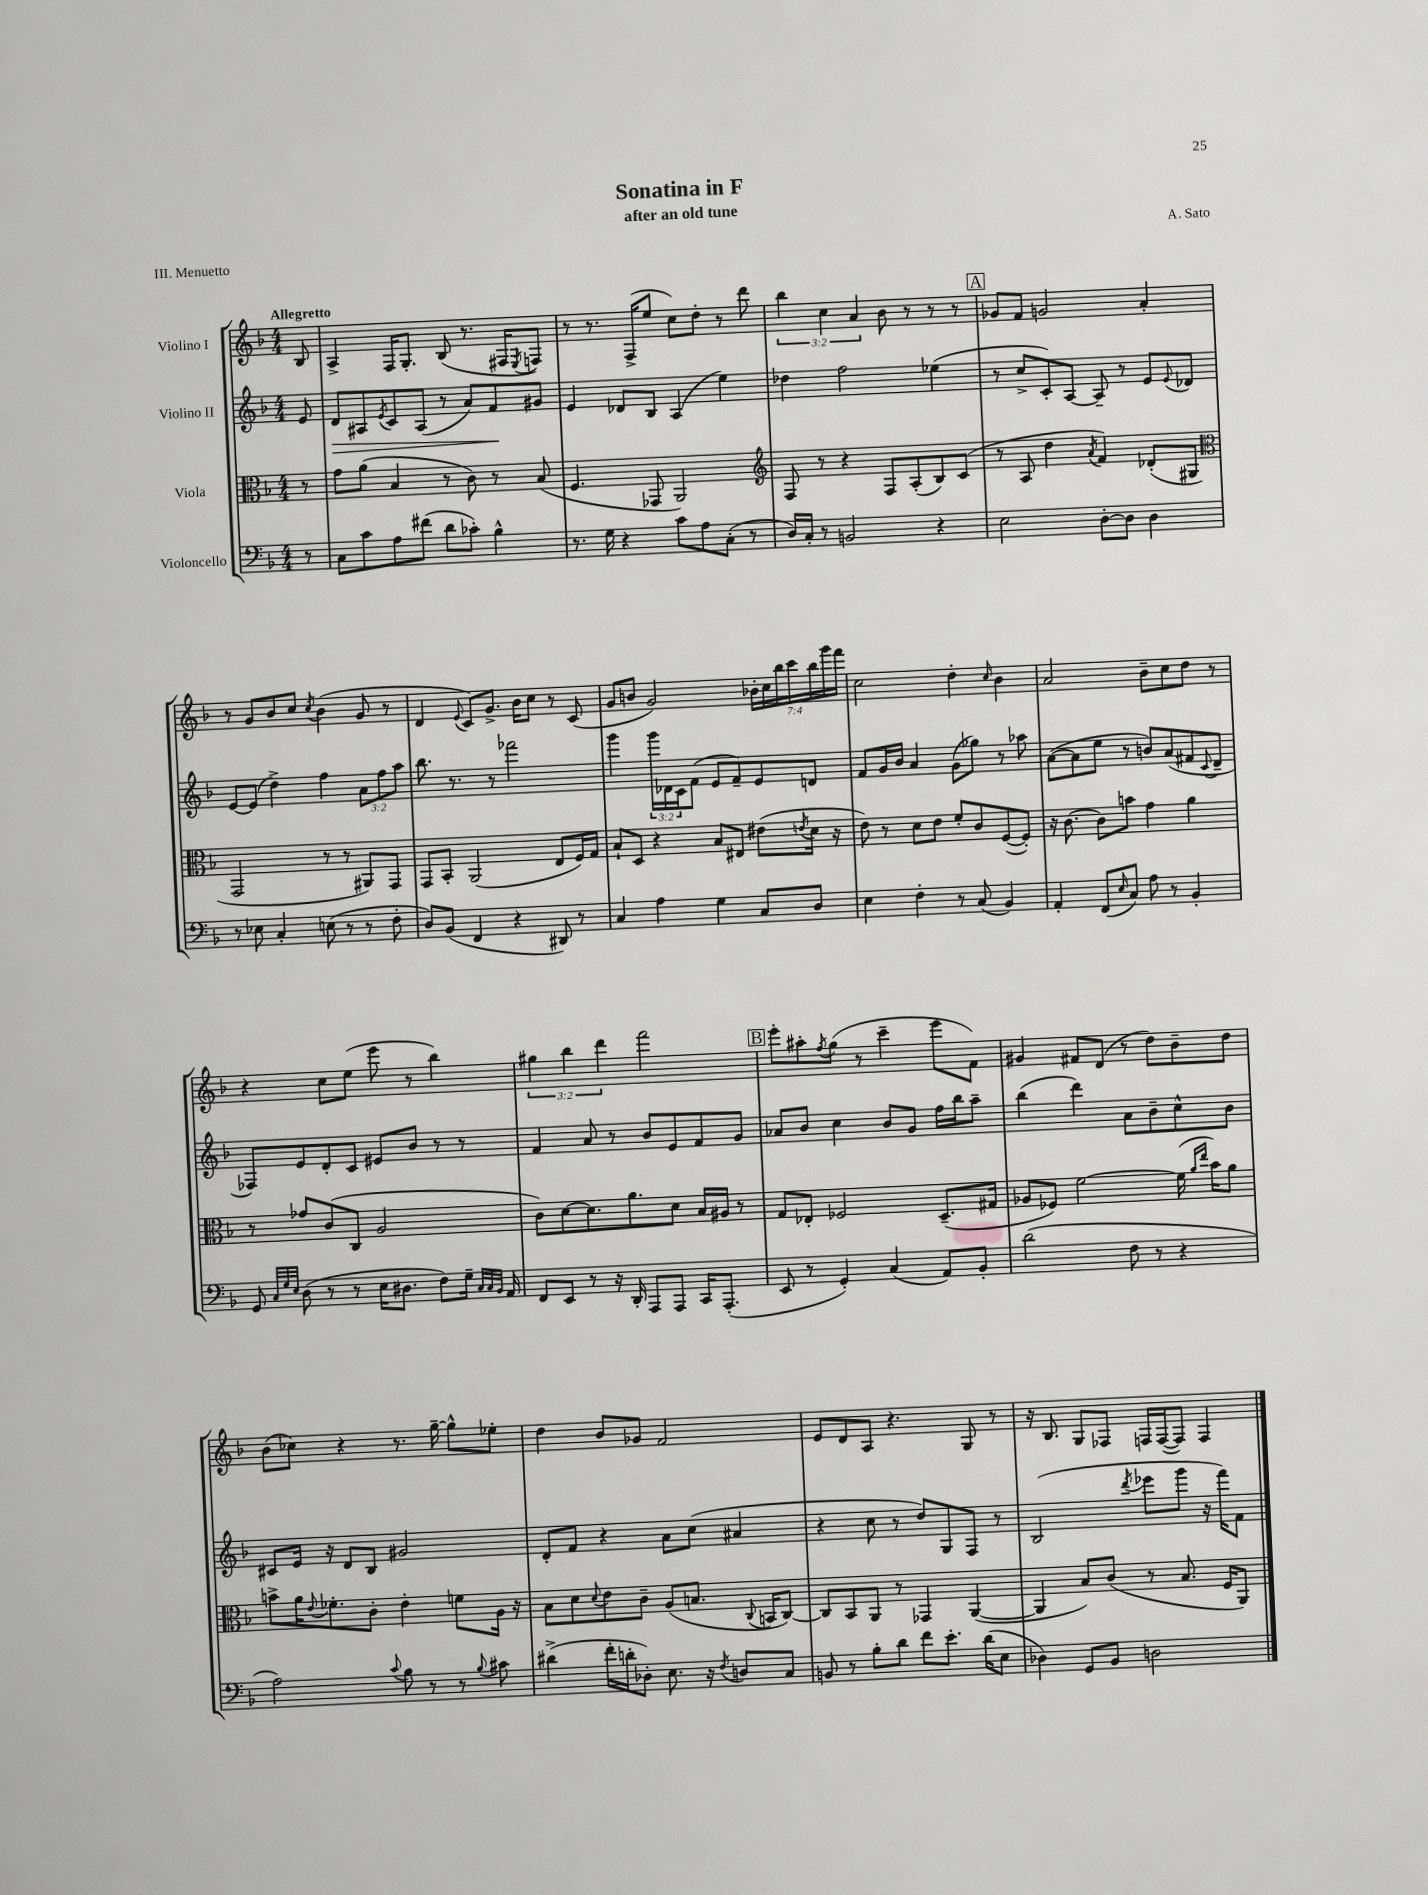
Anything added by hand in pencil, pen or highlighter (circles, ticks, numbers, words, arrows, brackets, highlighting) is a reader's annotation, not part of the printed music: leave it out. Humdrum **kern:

**kern	**kern	**kern	**kern
*staff4	*staff3	*staff2	*staff1
*clefF4	*clefC3	*clefG2	*clefG2
*k[b-]	*k[b-]	*k[b-]	*k[b-]
*M4/4	*M4/4	*M4/4	*M4/4
8r	8r	8e/	8B-/
=	=	=	=
8C\L	8g\L	8d/L	4A^/
8c\	(8a\J	8A#/	.
.	.	8qe/	.
8A\	4B-/	8c/	16F/LK
.	.	.	8.G'/J
(8f#\J	.	(8A#/J	.
8d\L	8r	8r	(8B-/
8c-'\J)	8c\)	8a/L)	8.r
4B-^^\	8r	8f/	.
.	.	.	16F#/LK
.	.	.	8qE/
.	(8B-/	8g#/J	8F/J)
=	=	=	=
8.r	4.F/	4e/	8r
.	.	.	8.r
16G\	.	.	.
4r	.	8d-/L	.
.	.	.	(16F^/LK
.	8GG-/	8B-/J	8ee/J
8c\L	2AA/)	(4A/	8cc\L)
8A\	.	.	8dd'\J
(8C'\J	.	4ee\)	8r
8r	.	.	8ddd\
=	=	=	=
*	*clefG2	*	*
16D/LL)	8F/	4dd-\	6bb-\
16C'/JJ	.	.	.
8r	8r	.	.
.	.	.	6cc\
2BB/	4r	2ff\	.
.	.	.	6a/
.	8F/L	.	8b-\
.	(8A'/	.	8r
4r	8B-/)	(4ee-\	8r
.	(8c/J	.	8r
=	=	=	=
2E\	8r	8r	8g-/L
.	8A/	8cc^/L	8f/J
.	4dd\	8c'/)	2g/
.	.	[8A/J	.
.	8qa/	.	.
[8D'\L	4f/)	8A~/]	.
8D\]J	.	8r	.
4D\	(8d-'/L	8e/L	4a'/
.	.	8qqe/	.
.	8G#/J	8d-/J	.
=	=	=	=
*	*clefC3	*	*
8r	2GG/	[8e/L	8r
8E-\	.	(8e/]J	8g/L
4C'/	.	4dd^\)	8b-/
.	.	.	8cc/J
.	.	.	8qcc/
(8E\	8r	4ff\	(4b-\
8r	8r	.	.
8r	8AA#/L)	12a\L	8g/
.	.	12ff\	.
8F'\	8GG/J	.	8r
.	.	12aa\J	.
=	=	=	=
8D/L)	8GG/L	8.bb-\	4d/
(8BB-/J	8BB-'/J	.	.
.	.	8.r	.
.	.	.	8qqe/
4FF/	(2AA/	.	8c/L)
.	.	8r	8.g^/J
4r	.	2fff-\	.
.	.	.	16b-\LK
.	.	.	8cc\J
8DD#/)	8E/L	.	8r
8r	16F/L)	.	(8c/
.	16G/JJ	.	.
=	=	=	=
4C/	8B-`/L	4ggg\	8g/L
.	8D/J	.	8b/J
4A\	4r	24ggg\LL	2g/)
.	.	24d-\	.
.	.	24c\J	.
.	.	(8f\J	.
4G\	8B-/L	8e/L	.
.	8E#/J	8f~/)	.
8C/L	(8e#\L	8e/	28b-'\LL
.	.	.	28cc\
.	.	.	28bb-\
.	.	.	28ccc\
.	8qe/	.	.
8D/J	16d\Jk	8d/J	.
.	.	.	28bb-\
.	.	.	28ggg\
.	16r	.	.
.	.	.	28fff\JJ
=	=	=	=
4E\	8e\)	8f/L	2cc\
.	8r	16g/L	.
.	.	16b-/JJ	.
4F'\	8d\L	4a/	.
.	8e\J	.	.
8r	8f'/L	(8g\L	4dd'\
(8C/	8c/	8gg-\J)	.
.	.	.	16qqcc/
4BB-/)	([8F/	8r	4b-\
.	8F'/]J)	8aa-\	.
=	=	=	=
4AA'/	16r	([8a\L	2a/
.	[8.c\	.	.
.	.	8a\]	.
(8FF/L	8c\]L	8ee\J	.
16qqE/	.	.	.
8C/J)	8b\J	8r	.
8A\	4g\	8b/L)	8b-~\L
8r	.	(8a/	8cc\
4BB-'/	4a\	8f#/	8dd\J
.	.	8qqc/	.
.	.	8d~/J	8r
=	=	=	=
8GG/	8r	8F-/L)	4r
32qqC/LLL	.	.	.
32qqG/	.	.	.
32qqE/JJJ	.	.	.
(8D\	8g-/L	8e/	.
8r	(8c/	8d'/	8cc\L
8r	8C/J	8c/J	(8ee\J
16E\LK	2A/	8e#/L	8eee\
8.D#\J	.	.	.
.	.	8b-/J	8r
8F\L)	.	8r	4bb-\)
16G~\Jk	.	8r	.
32qqC/LLL	.	.	.
32qqC/	.	.	.
32qqBB-/JJJ	.	.	.
16AA/	.	.	.
=	=	=	=
8FF/L	8c\L)	4f/	6gg#\
8EE/J	[8d\	.	.
.	.	.	6bb-\
8r	8.d\]	8a/	.
.	.	.	6ddd\
16r	.	8r	.
16DD'/	8.a\	.	.
8AAA/L	.	8b-/L	2fff\
8AAA/J	8d\J	8e/	.
16CC/LK	16B-/LL	8f/	.
(8.AAA'/J	16A#/JJ	.	.
.	8r	8g/J	.
=	=	=	=
8EE/	8G/L	8a-/L	8eee'\L
8r	8E-'/J	8b-/J	8aa#'\
.	.	.	8qff/
4GG'/)	2F-/	4cc\	(8gg\J
.	.	.	8r
(4C/	.	8b-/L	4ccc~\
.	.	8g/J	.
8AA/L)	(8.D~/L	16ff\LL	8eee\L
.	.	16bb-\J	.
8BB-'/J	.	8aa~\J	8f\J)
.	16G#/Jk	.	.
=	=	=	=
(2d\	8A-/L	(4bb-\	4g#/
.	8F-/J)	.	.
.	[2f\	4ddd\)	8f#/L
.	.	.	(8d/J
8F\	.	8a\L	8r
8r	.	8b-~\	8dd\L)
4r	(16f\]	8cc^^\	8b-~\
.	16qqa/LL	.	.
.	16qqee/JJ	.	.
.	16b-\LK)	.	.
.	8a\J	8b-\J	8dd\J
=	=	=	=
2A\)	8b^\L	8c#/L	(8b-\L
.	16a\K	16e/Jk	8cc-\J)
.	8qqe/	.	.
.	8.f-'\	16r	.
.	.	8d/L	4r
.	8c'\J	8B-/J	.
8qqc/	.	.	.
8B-\	4e'\	2g#/	8.r
8r	.	.	.
.	.	.	[16gg~\
8r	8f\L	.	8gg^^\]L
8qqB-/	.	.	.
8c#\	16A\Jk	.	8ee-'\J
.	16r	.	.
=	=	=	=
(4d#^\	8B-\L	8d'/L	4dd\
.	8d\	8f/J	.
.	8qqd/	.	.
16f'\LL	8e\	4r	8b-/L
16d'\J	.	.	.
8D-'\J)	8c~\J	.	8g-/J
8.E\	(8A/L	8a\L	2f/
.	8.B/J	(8cc\J	.
16r	.	.	.
8qF/	.	.	.
8D/L	.	4a#/	.
.	8qqC/	.	.
.	16BB/LK	.	.
8C/J	[8C/J)	.	.
=	=	=	=
8BB/	8C/]L	4r	8e/L
8r	8BB-/	.	8d/
8B-'\L	8AA/J	8cc\	8A/J
8d\J	8r	8r	4.r
8f\L	4GG-/	8dd/L)	.
8.e'\J	.	8G/	.
.	([4AA/	8F/J	8G/
(16d\LK	.	.	.
8E\J	.	8r	8r
=	=	=	=
4D-\)	4AA/]	(2B-/	16r
.	.	.	8.B-/
8GG/L	8B-/L)	.	8G/L
8BB-/J	(8c/J	.	8F-/J
.	.	8qddd/	.
2D\	8r	8eee-\L	16F/LL
.	.	.	([16F/J
.	8.B-/	8ggg\J	8F/]J)
.	.	16r	4F/
.	16F/LK	16fff\LK)	.
.	8AA/J)	8f\J	.
==	==	==	==
*-	*-	*-	*-
